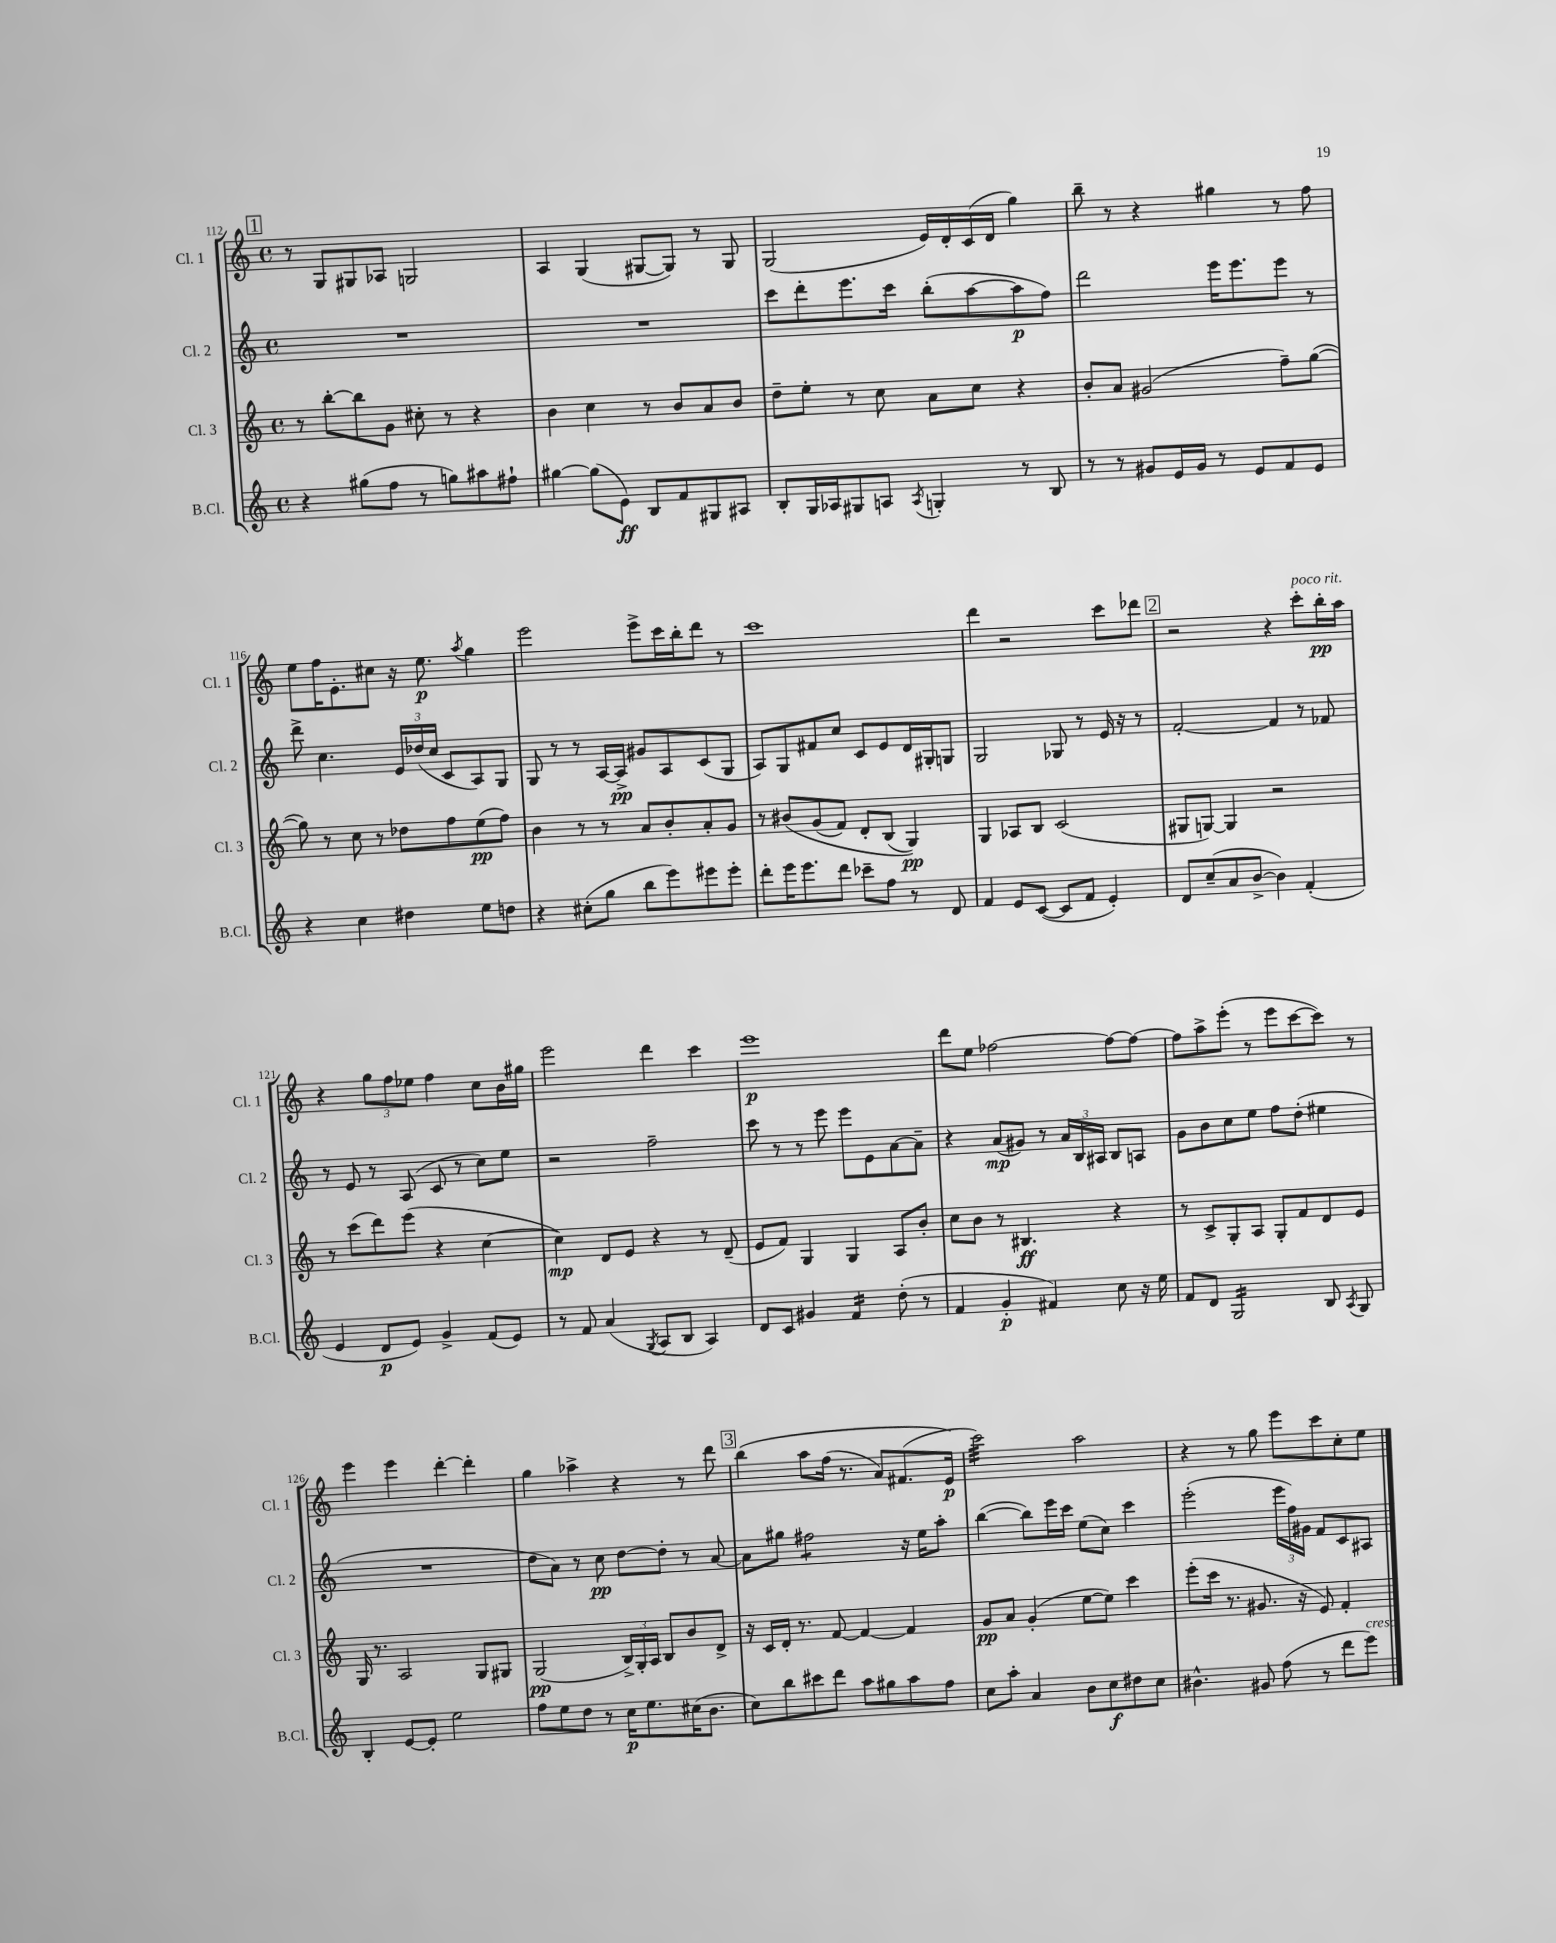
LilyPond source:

<<
\new StaffGroup <<
\new Staff = "s0" \with { instrumentName = "Cl. 1" shortInstrumentName = "Cl. 1" } {
    \clef treble \key c \major \defaultTimeSignature \time 4/4
    \autoBeamOff \mark \markup { \box "1" } r8 g8[ gis8 aes8] g2 |
    a4 g4( gis8[~ gis8]) r8 gis8 |
    g2( e'16[) d'16-. c'16( d'16] g''4) |
    b''8-- r8 r4 gis''4 r8 f''8 |
    e''8[ f''16 e'8.-. cis''8] r16 e''8.\p \acciaccatura { a''8 } g''4 |
    e'''2 e'''8[-> c'''16 b''16-. d'''8] r8 |
    c'''1 |
    d'''4 r2 c'''8[ des'''8] |
    \mark \markup { \box "2" } r2 r4 c'''8[-.^\markup { \italic "poco rit." } b''16-.\pp a''16] |
    r4 \tuplet 3/2 { g''8[ f''8 ees''8] } f''4 c''8[ b'16 gis''16] |
    e'''2 d'''4 c'''4 |
    e'''1\p |
    d'''8[ e''8] fes''2~ fes''8[~ fes''8]~ |
    fes''8[ a''8-> e'''8]-.( r8 e'''8[ c'''8~ c'''8]) r8 |
    e'''4 e'''4 d'''4~-. d'''4-. |
    g''4 aes''4-> r4 r8 d'''8 |
    \mark \markup { \box "3" } b''4\( a''8[ f''16]( r8. a'8[) fis'8.( e'16]\p\) |
    c'''2:32) a''2 |
    r4 r8 g''8 e'''8[ c'''8 c''8-. e''8] \bar "|." |
}
\new Staff = "s1" \with { instrumentName = "Cl. 2" shortInstrumentName = "Cl. 2" } {
    \clef treble \key c \major \defaultTimeSignature \time 4/4
    \autoBeamOff \mark \markup { \box "1" } R1 |
    R1 |
    c'''8[ d'''8-. e'''8. c'''16] b''8[-.( a''8~ a''8\p f''8]) |
    d'''2 e'''16[ e'''8. e'''8] r8 |
    d'''8-> c''4. \tuplet 3/2 { e'16[ des''16( c''16] } c'8[ a8) g8] |
    g8 r8 r8 a16[~ a16]->\pp gis'8[ a8 c'8( g8] |
    a8[) g8 fis'8 c''8] c'8[ e'8 d'16 gis16-. g8] |
    g2 ges8 r8 e'16 r16 r8 |
    \mark \markup { \box "2" } f'2~-. f'4 r8 fes'8 |
    r8 e'8 r8 a8( c'8 r8 c''8[) e''8] |
    r2 f''2-- |
    c'''8 r8 r8 e'''8 e'''8[ e'8 a'8~ a'8]-- |
    r4 a'8[\mp( gis'8]) r8 \tuplet 3/2 { a'16[ b16 ais16] } b8[ a8] |
    g'8[ b'8 c''8 e''8] f''8[ d''8]-.( eis''4 |
    R1 |
    d''8[ a'8]) r8 c''8\pp d''8[~ d''8]-. r8 a'8~ |
    \mark \markup { \box "3" } a'8[ gis''8] fis''2:8 r16 e''16[ a''8]-. |
    b''4~( b''8[) e'''16 c'''16] e''8[( c''8]) c'''4 |
    e'''2-.( \tuplet 3/2 { e'''16[ f''16) gis'16] } f'8[ c'8 ais8] \bar "|." |
}
\new Staff = "s2" \with { instrumentName = "Cl. 3" shortInstrumentName = "Cl. 3" } {
    \clef treble \key c \major \defaultTimeSignature \time 4/4
    \autoBeamOff \mark \markup { \box "1" } r8 b''8[~-. b''8 g'8] cis''8-. r8 r4 |
    b'4 c''4 r8 b'8[ a'8 b'8] |
    d''8[-- e''8]-. r8 c''8 a'8[ c''8] r4 |
    b'8[-. a'8] gis'2( f''8[--) g''8]~( |
    g''8) r8 c''8 r8 des''8[ f''8 e''8\pp( f''8]) |
    b'4 r8 r8 a'8[ b'8-. a'8-. g'8] |
    r8 bis'8[\( g'8( f'8]) d'8[-. b8]( g4\pp)\) |
    g4 aes8[ b8] c'2( |
    \mark \markup { \box "2" } gis8[ g8]~) g4 r2 |
    r8 c'''8[( d'''8) e'''8]( r4 c''4~ |
    c''4\mp) d'8[ e'8] r4 r8 d'8--( |
    e'8[ f'8]) g4 g4 a8[ b'8]-. |
    c''8[ b'8] r8 bis4.\ff r4 |
    r8 c'8[-> g8-. a8] g8[-. f'8 d'8 e'8] |
    g16 r8. a2 g8[ gis8] |
    g2\pp( \tuplet 3/2 { b16[->) g16-. a16] } b8[ b'8 d'8]-> |
    \mark \markup { \box "3" } r16 c'16[ d'16]-. r8. f'8~ f'4~ f'4 |
    g'8[\pp a'8] g'4-.( e''8[~ e''8]) c'''4 |
    e'''8[-.( c'''16] r8. gis'8. r16 e'8) f'4-. \bar "|." |
}
\new Staff = "s3" \with { instrumentName = "B.Cl." shortInstrumentName = "B.Cl." } {
    \clef treble \key c \major \defaultTimeSignature \time 4/4
    \autoBeamOff \mark \markup { \box "1" } r4 gis''8[( f''8] r8 g''8[) ais''8 fis''8]-! |
    gis''4~ gis''8[( e'8]\ff) b8[ f'8 gis8 ais8] |
    b8[-. g16 aes16 gis8 a8] \acciaccatura { a8 } g4-. r8 b8 |
    r8 r8 gis'8[ e'16 gis'16] r8 e'8[ f'8 e'8] |
    r4 c''4 dis''4 e''8[ d''8] |
    r4 cis''8[-.( g''8] b''8[ e'''8) eis'''8 eis'''8]-. |
    d'''8[-. e'''16 e'''8. d'''8] ces'''8[-- f''8] r8 d'8 |
    f'4 e'8[ c'8]~( c'8[ f'8] e'4-.) |
    \mark \markup { \box "2" } d'8[ c''8--( a'8 b'8]~-> b'4) f'4-.( |
    e'4 d'8[\p e'8]) g'4-> f'8[( e'8]) |
    r8 f'8 a'4( \acciaccatura { g8 } a8[ b8] a4) |
    d'8[ c'8] gis'4 f'4:16 d''8-.( r8 |
    f'4 g'4-.\p fis'4) c''8 r16 e''16 |
    f'8[ d'8] g2:16 b8 \acciaccatura { a8 } g8 |
    b4-. e'8[~ e'8]-. e''2 |
    f''8[ e''8 d''8] r8 c''16[\p e''8. cis''16( b'8.] |
    \mark \markup { \box "3" } c''8[) b''8 cis'''8 d'''8] a''8[ gis''8 a''8 f''8] |
    c''8[ a''8]-. a'4 b'8[ c''8\f dis''8 c''8] |
    bis'4.-^ gis'8 f''8( r8 d'''8[ e'''8]^\markup { \italic "cresc." }) \bar "|." |
}
>>
>>
\layout { \context { \Score currentBarNumber = #112 } }
